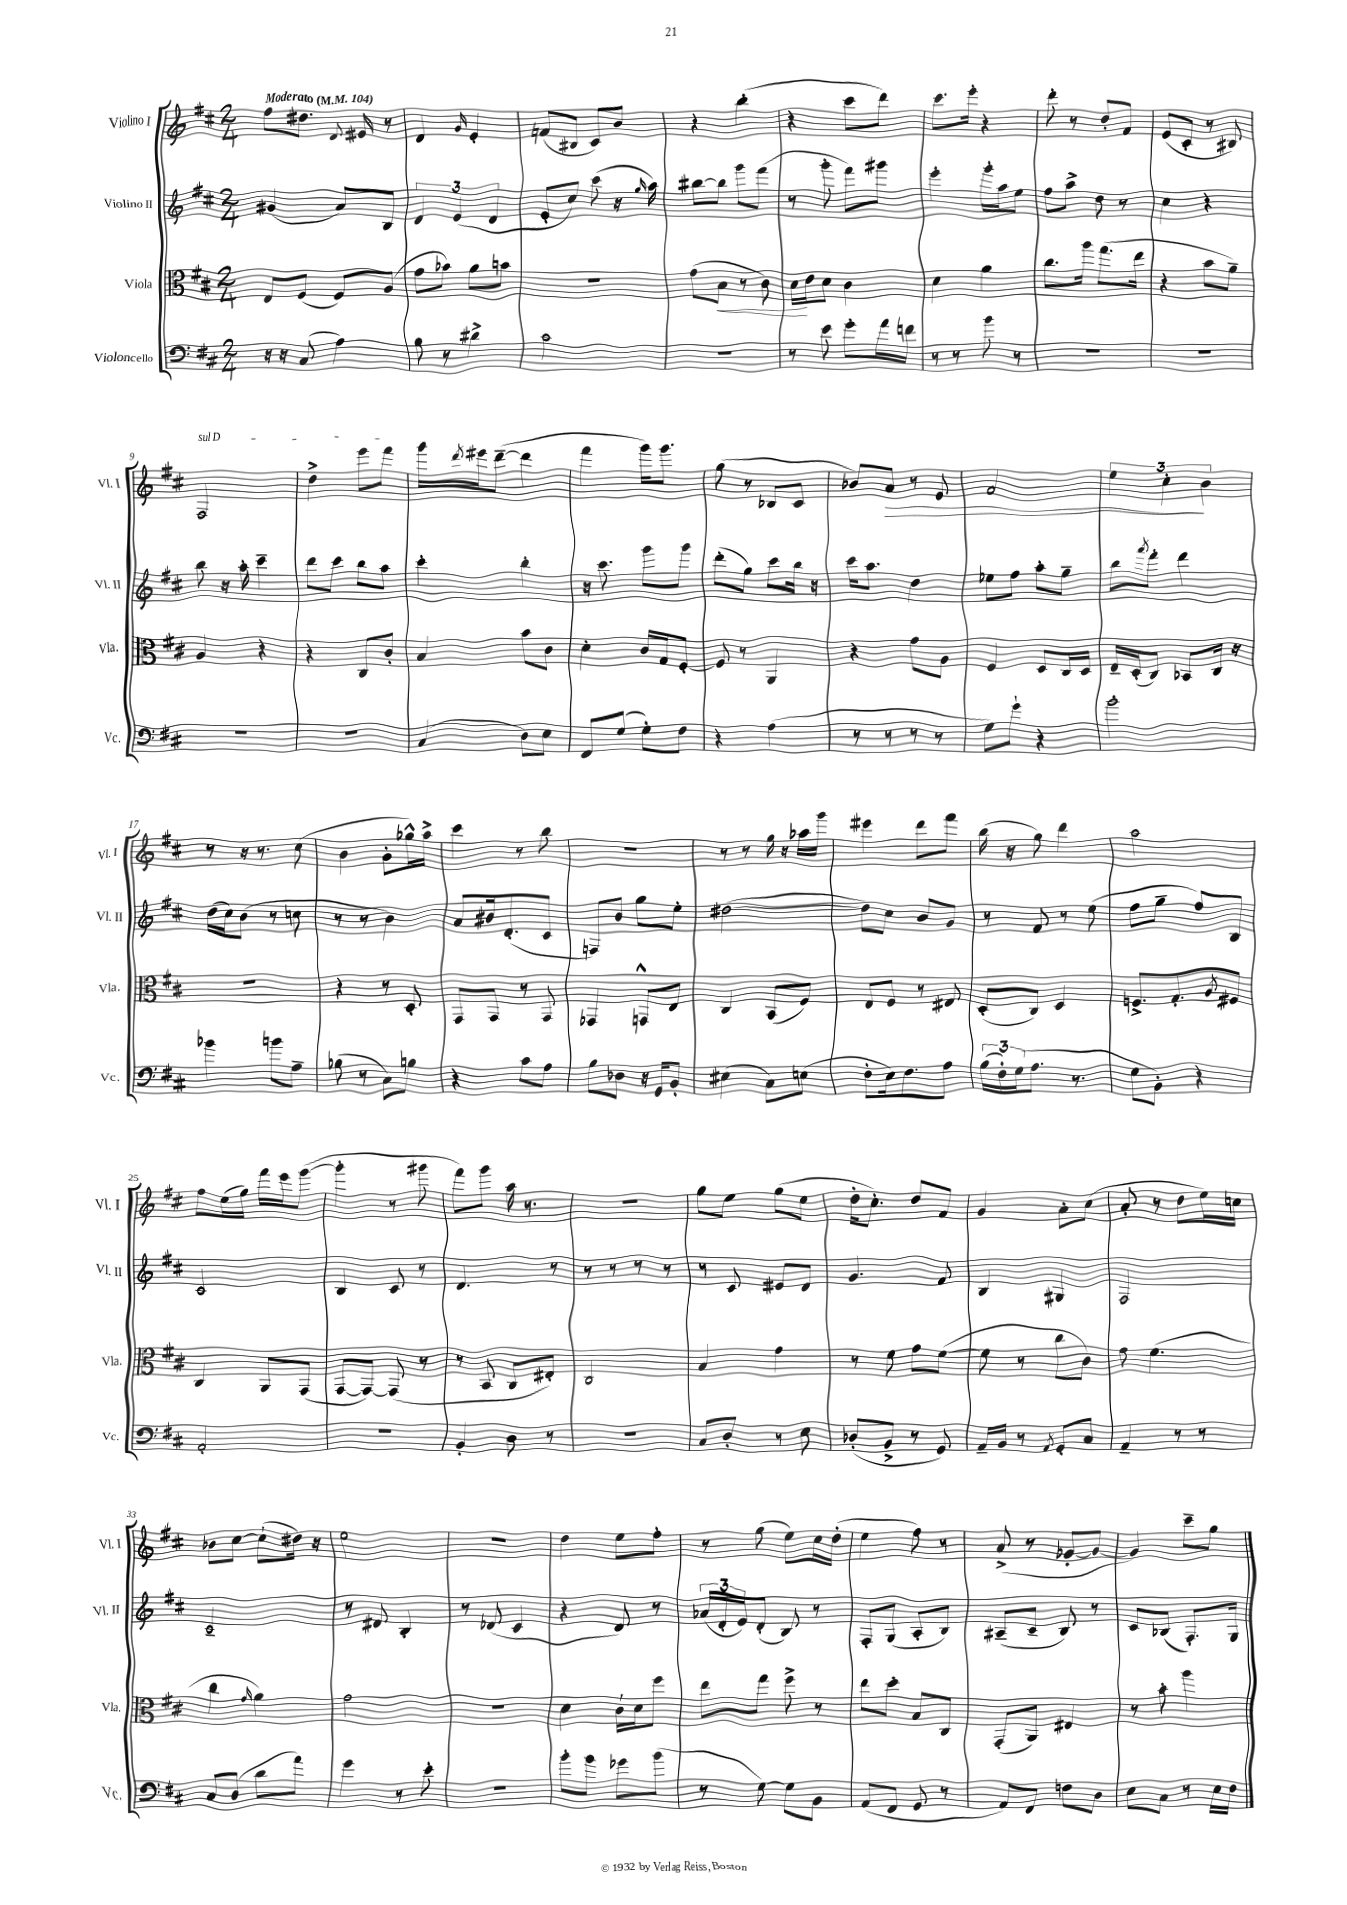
<<
\new StaffGroup <<
\new Staff = "s0" \with { instrumentName = "Violino I" shortInstrumentName = "Vl. I" } {
    \clef treble \key d \major \numericTimeSignature \time 2/4 \tempo "Moderato" 4 = 104
    fis''8 dis''8. \appoggiatura { d'8 } eis'16 r8 |
    d'4 \grace { g'16 } e'4-. |
    f'8( bis8 cis'8) b'8 |
    r4 b''4-.( |
    r4 cis'''8 d'''8) |
    cis'''8. e'''16-. r4 |
    d'''8-. r8 d''8-. fis'8 |
    e'8( cis'8-. r8 bis8) |
    \once \override TextSpanner.bound-details.left.text = \markup { \italic "sul D" } fis2\startTextSpan |
    d''4-> e'''8 fis'''8\stopTextSpan |
    g'''16 \acciaccatura { d'''8 } eis'''16 d'''8~--( d'''4 |
    fis'''4 g'''16) g'''8. |
    g''8( r8 bes8 cis'8 |
    bes'8) a'8\> r8 e'8 |
    fis'2 |
    \tuplet 3/2 { e''4 cis''4-.\! b'4 } |
    r8 r16 r8. cis''8( |
    b'4 g'8-. ges''16-^) a''16-> |
    cis'''4 r8 b''8 |
    r2 |
    r8 r8 g''16 r16 aes''16 g'''16 |
    eis'''4 d'''8 fis'''8 |
    b''16( r16 g''8) d'''4 |
    a''2 |
    fis''8 e''16( g''16) fis'''16 e'''16 g'''8~( |
    g'''4-. r8 gis'''8 |
    fis'''8) g'''8 a''16 r8. |
    R2 |
    g''8 e''8 g''8( e''8 |
    d''16-. cis''8.-.) d''8 fis'8 |
    g'4 a'8-. cis''8( |
    a'8-. r8 d''8 e''16) c''16 |
    bes'8 cis''8~ cis''8-!( dis''16) r16 |
    e''2 |
    r2 |
    d''4 e''8 fis''8-. |
    r8 g''8( e''8) cis''16 d''16-.( |
    e''4 fis''8) r8 |
    a'8->( r8 ges'8~-. ges'8~ |
    ges'4) cis'''8-- g''8 \bar "|." |
}
\new Staff = "s1" \with { instrumentName = "Violino II" shortInstrumentName = "Vl. II" } {
    \clef treble \key d \major \numericTimeSignature \time 2/4
    gis'4( a'8) b8 |
    \tuplet 3/2 { d'4 e'4( d'4 } |
    e'8-. cis''8) cis'''8( r16 \grace { g''16 } a''16) |
    bis''8~ bis''8 g'''8 fis'''8( |
    r8 g'''8-. fis'''8) gis'''8 |
    e'''4-. g'''16-. a''16 e''8 |
    fis''8 a''8-> d''8 r8 |
    cis''4 r4 |
    b''8 r16 a''16-. cis'''4-- |
    d'''8 cis'''8 b''8 a''8 |
    cis'''4-. b''4-. |
    r16 cis'''8. g'''8 g'''8 |
    d'''8-.( g''8) cis'''8 b''16 r16 |
    cis'''16 a''8. d''4 |
    ees''8 fis''8 a''8-. g''8-- |
    b''8 \acciaccatura { a'''8 } fis'''8-. d'''4 |
    d''16( cis''16) b'8( r8 c''8 |
    r8 r8 b'4) |
    a'8 bis'16 d'8.-.( cis'8 |
    f8) b'8 g''8 e''8-. |
    dis''2~( |
    dis''8) cis''8 b'8 g'8 |
    r8 fis'8 r8 e''8( |
    fis''8 g''8-- fis''8) b8 |
    cis'2 |
    b4 cis'8 r8 |
    d'4. r8 |
    r8 r8 r8 r8 |
    r8 cis'8 eis'8 d'8 |
    g'4. fis'8 |
    b4 gis4 |
    fis2 |
    cis'2-- |
    r8 dis'8 b4-. |
    r8 des'8( cis'4 |
    r4 d'8) r8 |
    \tuplet 3/2 { aes'16( d'16-. e'16) } d'8-.( b8) r8 |
    fis8-. g8( a8-. b8) |
    ais8--( cis'8-- b8) r8 |
    cis'8 bes8( fis8.-.) g16 \bar "|." |
}
\new Staff = "s2" \with { instrumentName = "Viola" shortInstrumentName = "Vla." } {
    \clef alto \key d \major \numericTimeSignature \time 2/4
    e8 fis8( fis8) a8( |
    g'8 bes'8) a'8 b'8 |
    r2 |
    g'8( b8\< r8 cis'8) |
    d'16\! e'16 d'8 cis'4 |
    d'4 a'4 |
    cis''8. a''16 g''8.( e''16 |
    r4 b'8 a'8--) |
    a4 r4 |
    r4 cis8 cis'8-. |
    b4 b'8 cis'8 |
    d'4-. cis'16 g16 fis8~-. |
    fis8 r8 a,4 |
    r4 g'8 a8 |
    fis4 d8 cis16 d16 |
    e16-- d16-.( cis8) bes,8 cis16 r16 |
    R2 |
    r4 r8 d8-. |
    g,8 g,8 r8 g,8 |
    ges,4 g,8-^ e8 |
    cis4 b,8( fis8) |
    e8 fis8 r8 eis8 |
    d8-.( cis8) d4 |
    f8.-> g8.-. \acciaccatura { a8 } fis8 |
    cis4 a,8 g,8( |
    g,8~ g,8~) g,8( r8 |
    r8 b,8 cis8 eis8-.) |
    cis2 |
    b4 g'4 |
    r8 fis'8 g'8 fis'8~( |
    fis'8 r8 cis''8 cis'8) |
    g'8 fis'4.( |
    cis''4 \grace { g'16 } a'4) |
    g'2 |
    r2 |
    d'4 cis'16-! d'16 fis''8 |
    e''8 g''8 fis''8-> r8 |
    e''8 d''8-. b8 cis8 |
    g,8-.( a,8) eis4 |
    r8 b'8-. a''4 \bar "|." |
}
\new Staff = "s3" \with { instrumentName = "Violoncello" shortInstrumentName = "Vc." } {
    \clef bass \key d \major \numericTimeSignature \time 2/4
    r16 r16 cis8( a4) |
    b8 r8 dis'4-> |
    cis'2 |
    r2 |
    r8 e'8 g'8-. a'16 f'16 |
    r8 r8 b'8 r8 |
    R2 |
    R2 |
    R2 |
    R2 |
    cis4( d8) e8 |
    fis,8 g8( g8-.) fis8 |
    r4 a4( |
    r8 r8 r8 r8 |
    g8) g'8-! r4 |
    b'2-. |
    bes'4 b'8 a8-- |
    bes8( r8 cis8) b8 |
    r4 cis'8 a8 |
    b8 des8 r16 g,16 b,8-. |
    eis4( cis8) e8( |
    fis8-. e16) fis8. a8 |
    \tuplet 3/2 { b16( fis16-.) g16( } a8. r8. |
    g8 b,8-.) r4 |
    a,2-. |
    R2 |
    b,4-. d8 r8 |
    R2 |
    cis8 d8-. r8 e8 |
    des8-.( b,8-> r8 g,8) |
    a,16-- b,16 r8 \acciaccatura { a,8 } g,8-. cis8 |
    a,4-- r8 r8 |
    cis8 d8( d'8 a'8) |
    g'4 r8 e'8-. |
    R2 |
    b'8-. b'8 ges'8 b'8( |
    r8 g8~) g8 b,8 |
    a,8( fis,8 g,8 r8 |
    a,8) fis,8 f8 d8 |
    e8 cis8 r8 e16 fis16 \bar "|." |
}
>>
>>
